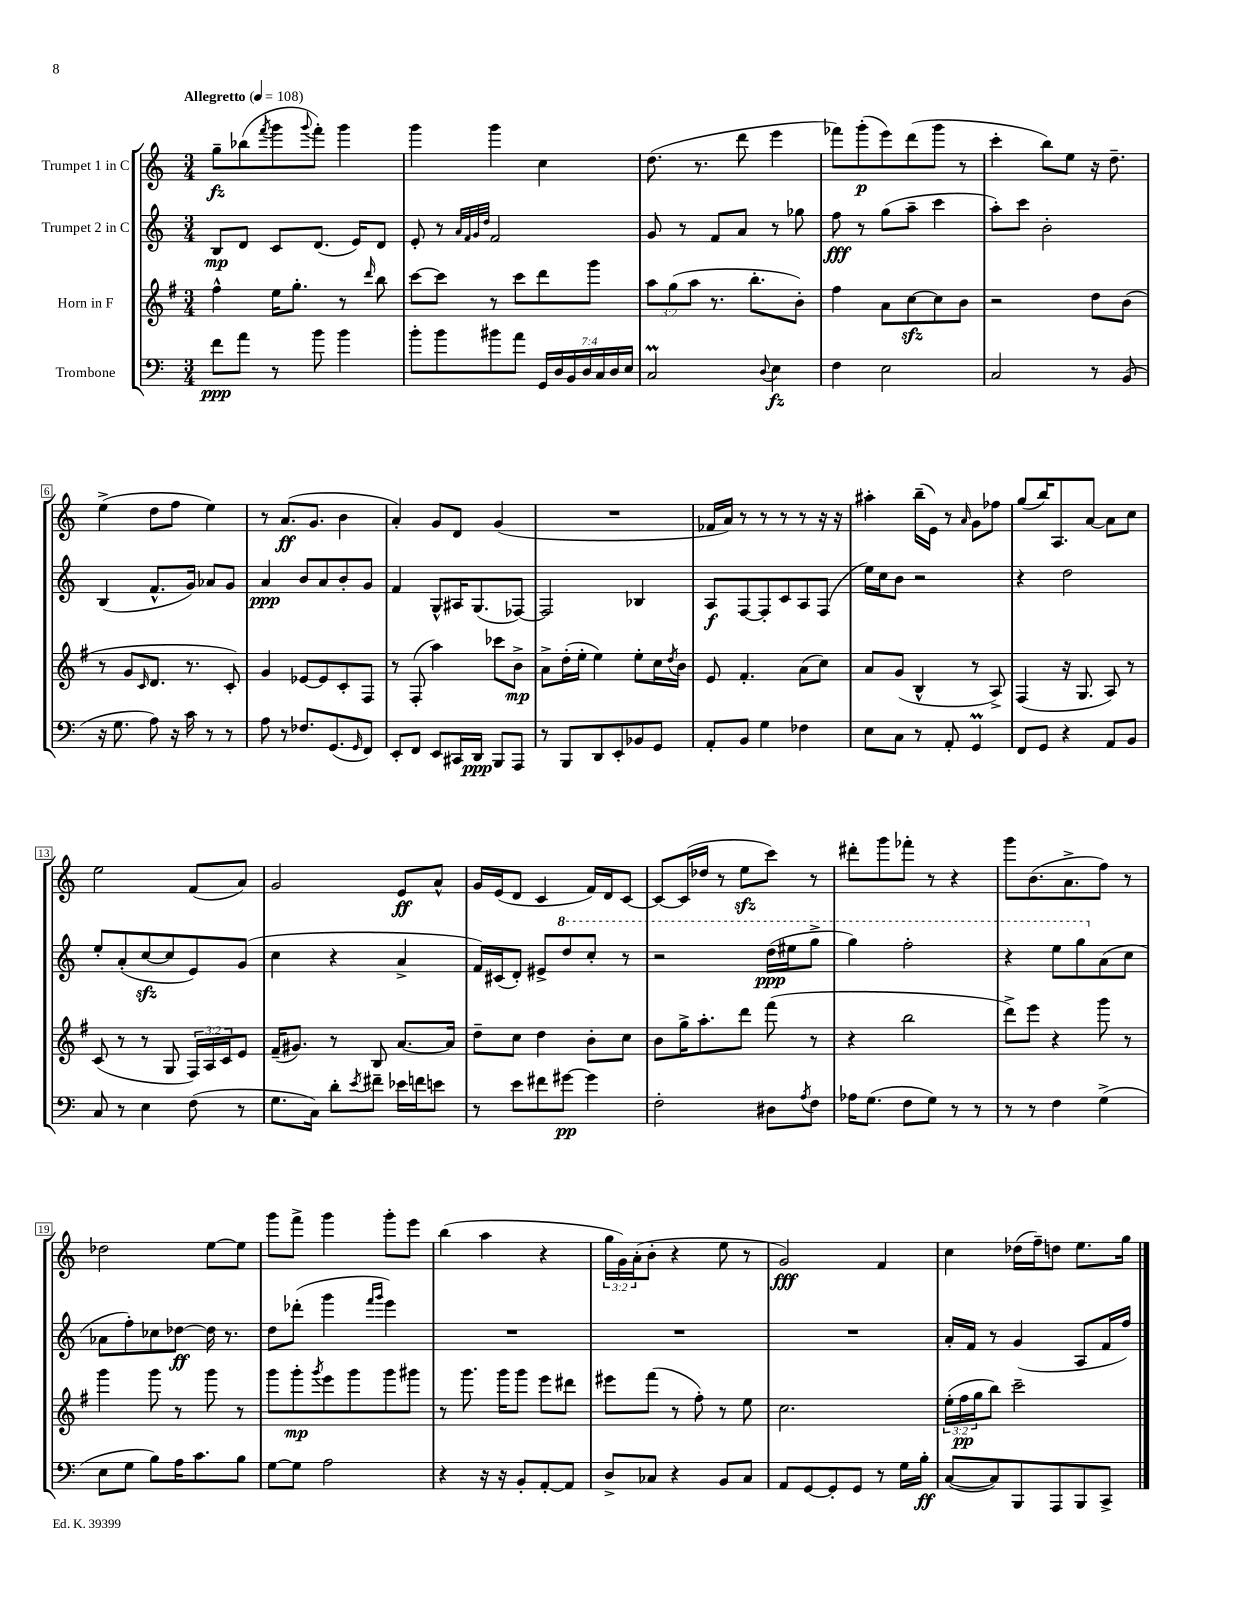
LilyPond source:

<<
\new StaffGroup <<
\new Staff = "s0" \with { instrumentName = "Trumpet 1 in C" } {
    \clef treble \key c \major \numericTimeSignature \time 3/4 \override Staff.TupletNumber.text = #tuplet-number::calc-fraction-text \tempo "Allegretto" 4 = 108
    g''8--\fz bes''8( \acciaccatura { f'''8 } g'''8 \appoggiatura { g'''8 } f'''8-.) g'''4 |
    g'''4 g'''4 c''4 |
    d''8.( r8. d'''8 e'''4 |
    fes'''8) g'''8-.\p( e'''8) d'''8( g'''8 r8 |
    c'''4-. b''8) e''8 r16 d''8.-- |
    e''4->( d''8 f''8 e''4) |
    r8 a'8.\ff( g'8. b'4 |
    a'4-.) g'8 d'8 g'4( |
    R2. |
    fes'16 a'16) r8 r8 r8 r8 r16 r16 |
    ais''4-. b''16--( e'16) r8 \grace { a'16 } g'8 fes''8 |
    g''8( b''16) a8. a'8~ a'8 c''8 |
    e''2 f'8( a'8) |
    g'2 e'8\ff a'8-^ |
    g'16 e'16( d'8 c'4 f'16) d'16 c'8~ |
    c'8~ c'16( des''16 r8 e''8\sfz c'''8) r8 |
    dis'''8-. g'''8 fes'''8-. r8 r4 |
    g'''8 b'8.( a'8.-> f''8) r8 |
    des''2 e''8~ e''8 |
    g'''8 f'''8-> g'''4 g'''8-. e'''8 |
    b''4( a''4 r4 |
    \tuplet 3/2 { g''16 g'16) a'16-.( } b'8-. r4 e''8 r8 |
    g'2\fff) f'4 |
    c''4 des''16( f''16--) d''8 e''8. g''16 \bar "|." |
}
\new Staff = "s1" \with { instrumentName = "Trumpet 2 in C" } {
    \clef treble \key c \major \numericTimeSignature \time 3/4
    b8\mp d'8 c'8 d'8.( e'16) d'8 |
    e'8-. r8 \grace { a'32 f'32 g'32 d''32 } f'2 |
    g'8 r8 f'8 a'8 r8 ges''8 |
    f''8\fff r8 g''8( a''8-- c'''4 |
    a''8-.) c'''8 b'2-. |
    b4( f'8.-^ g'16) aes'8 g'8 |
    a'4\ppp b'8 a'8 b'8-. g'8 |
    f'4 g8-^ ais16 g8.( fes8~) |
    fes2 bes4 |
    a8\f f8~ f8-. c'8 a8 f8( |
    e''16) c''16 b'8 r2 |
    r4 d''2 |
    e''8-. a'8-.( c''8~\sfz c''8 e'8) g'8( |
    c''4 r4 a'4-> |
    f'16) cis'16( d'8-.) eis'8-> \ottava #1 d'''8 c'''8-. r8 |
    r2 d'''16\ppp( eis'''16 g'''8-> |
    g'''4) f'''2-. |
    r4 e'''8 g'''8 \ottava #0 a'8( c''8 |
    aes'8 f''8-.) ces''8 des''8~\ff des''16 r8. |
    d''8 des'''8-.( g'''4 \grace { f'''16 g'''16 } e'''4) |
    R2. |
    R2. |
    R2. |
    a'16-. f'16 r8 g'4( a8 f'16 f''16) \bar "|." |
}
\new Staff = "s2" \with { instrumentName = "Horn in F" } {
    \clef treble \key g \major \numericTimeSignature \time 3/4 \override Staff.TupletNumber.text = #tuplet-number::calc-fraction-text
    fis''4-^ e''16 g''8.-. r8 \grace { d'''16 } b''8 |
    c'''8~ c'''8 r8 c'''8 d'''8 g'''8 |
    \tuplet 3/2 { a''8 g''8( a''8 } r8. b''8.-. b'8-.) |
    fis''4 a'8 c''8~\sfz c''8 b'8 |
    r2 d''8 b'8( |
    r8 g'8 \grace { c'16 } d'8. r8. c'8-.) |
    g'4 ees'8~ ees'8 c'8-. fis8 |
    r8 fis8-.( a''4) ces'''8 b'8->\mp |
    a'8-> d''16-.( e''16-. e''4) e''8-. c''16 \acciaccatura { d''8 } b'16 |
    e'8 fis'4.-. a'8( c''8) |
    a'8 g'8( b4-^ r8 a8->) |
    fis4( r16 g8. a8) r8 |
    c'8( r8 r8 g8 \tuplet 3/2 { fis16) a16 c'16 } e'8 |
    fis'16--( gis'8.) r8 b8 a'8.~ a'16 |
    d''8-- c''8 d''4 b'8-. c''8 |
    b'8 g''16-> a''8.-. d'''8 fis'''8( r8 |
    r4 b''2 |
    d'''8->) e'''8 r4 g'''8 r8 |
    g'''4 g'''8 r8 g'''8 r8 |
    g'''8 g'''8-.\mp \acciaccatura { g'''8 } e'''8 g'''8 g'''8 gis'''8 |
    r8 g'''8. g'''16 g'''8 e'''8 dis'''8 |
    eis'''8 fis'''8( r8 fis''8-.) r8 e''8 |
    c''2. |
    \tuplet 3/2 { e''16-.( fis''16\pp g''16 } b''8) c'''2-- \bar "|." |
}
\new Staff = "s3" \with { instrumentName = "Trombone" } {
    \clef bass \key c \major \numericTimeSignature \time 3/4 \override Staff.TupletNumber.text = #tuplet-number::calc-fraction-text
    f'8\ppp a'8 r8 b'8 b'4 |
    b'8-. b'8 bis'8 a'8 \tuplet 7/4 { g,16 d16 b,16 d16 c16 d16 e16 } |
    c2\prall \appoggiatura { d8 } e4\fz |
    f4 e2 |
    c2 r8 b,8( |
    r16 g8. a8) r16 c'16 r8 r8 |
    a8 r8 fes8. g,8.( \grace { g,16 } f,8) |
    e,8-. f,8 e,8 cis,16 d,16\ppp b,,8 a,,8 |
    r8 b,,8 d,8 e,8-. bes,8 g,8 |
    a,8-. b,8 g4 fes4 |
    e8 c8 r8 a,8-. g,4\prall |
    f,8 g,8 r4 a,8 b,8 |
    c8 r8 e4 f8( r8 |
    g8. c16) d'8-. \acciaccatura { e'8 } fis'8-- ees'16 f'16 e'8 |
    r8 e'8 fis'8 gis'8~\pp gis'4 |
    f2-. dis8 \acciaccatura { a8 } f8 |
    aes16 g8.( f8 g8) r8 r8 |
    r8 r8 f4 g4->( |
    e8 g8 b8) a16 c'8. b8 |
    g8~ g8 a2 |
    r4 r16 r16 b,8-. a,8~-. a,8 |
    d8-> ces8 r4 b,8 ces8 |
    a,8 g,8~ g,8-. g,8 r8 g16 b16-.\ff |
    c8~( c8) b,,8 a,,8 b,,8 c,8-> \bar "|." |
}
>>
>>
\layout { \context { \Score \override BarNumber.stencil = #(make-stencil-boxer 0.1 0.3 ly:text-interface::print) } }
